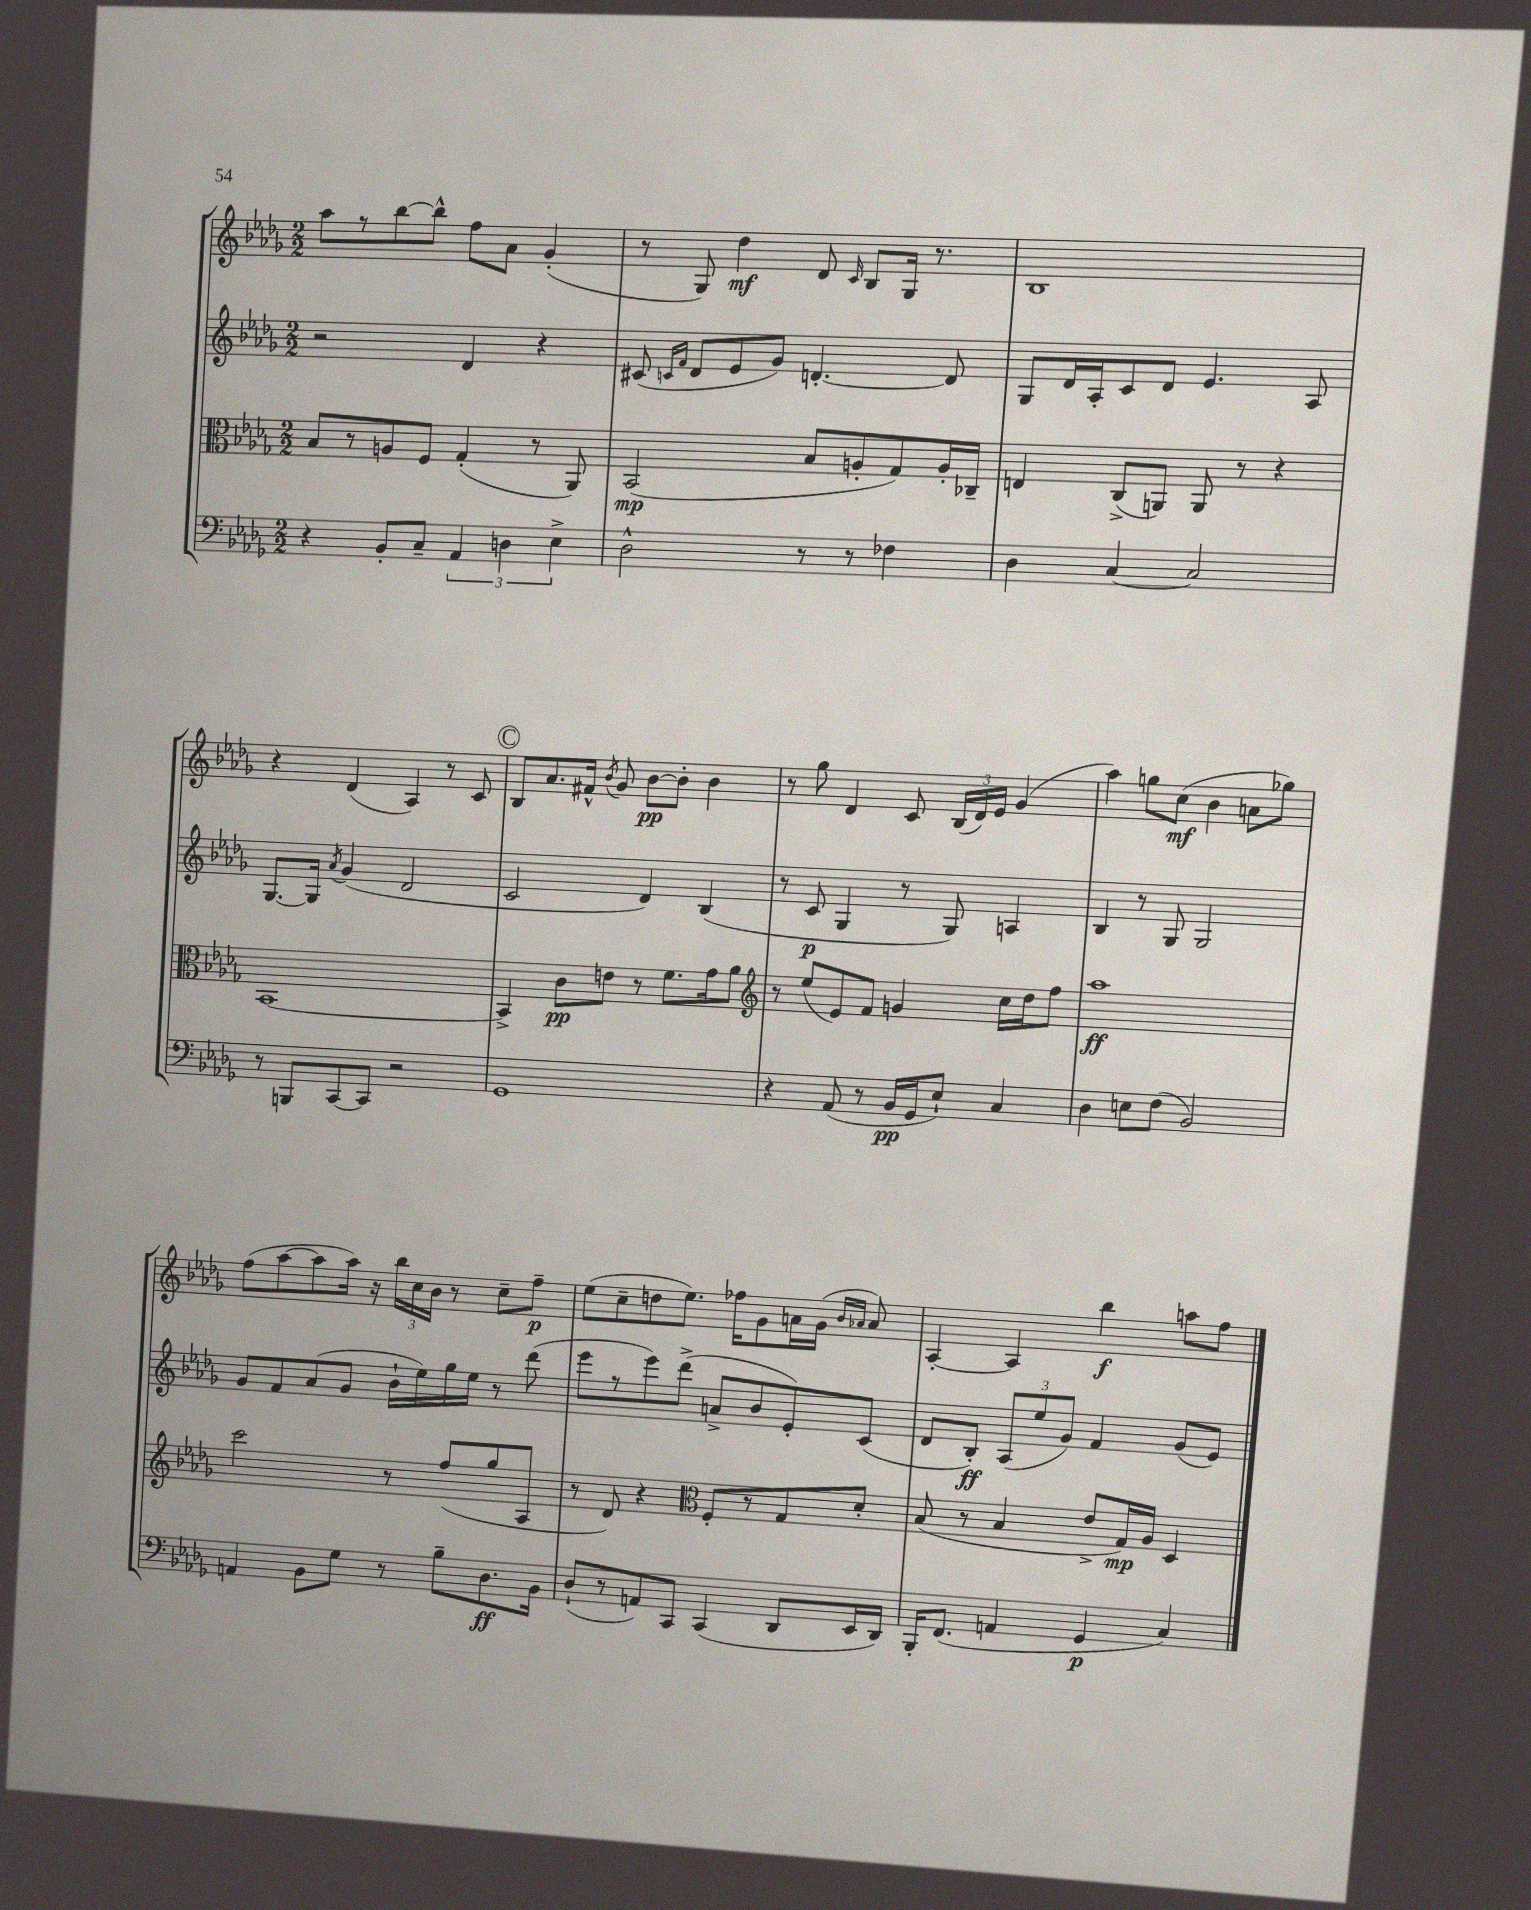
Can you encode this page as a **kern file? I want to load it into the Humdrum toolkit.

**kern	**kern	**kern	**kern
*staff4	*staff3	*staff2	*staff1
*clefF4	*clefC3	*clefG2	*clefG2
*k[b-e-a-d-g-]	*k[b-e-a-d-g-]	*k[b-e-a-d-g-]	*k[b-e-a-d-g-]
*M2/2	*M2/2	*M2/2	*M2/2
4r	8B-	2r	8aa-
.	8r	.	8r
8BB-'	8A	.	[8bb-
8C~	8F	.	8bb-^^]
6AA-	(4G-'	4d-	8ff
.	.	.	8a-
6D	.	.	.
.	8r	4r	(4g-'
6E-^	.	.	.
.	8AA-)	.	.
=	=	=	=
2D-^^	(2BB-	(8c#	8r
.	.	16qqc	.
.	.	16qqf	.
.	.	8d-	8G-)
.	.	8e-	4dd-
.	.	8g-)	.
8r	8B-	[4.d'	8d-
.	.	.	16qqc
8r	8A'	.	8B-
4F-	8G-)	.	16G-
.	.	.	8.r
.	16A'	8d]	.
.	16C-~	.	.
=	=	=	=
4D-	4E	8G-	1B-
.	.	16d-	.
.	.	16A-'	.
[4C	(8C^	8c	.
.	8AA)	8d-	.
2C]	8AA	4.e-	.
.	8r	.	.
.	4r	.	.
.	.	8A-	.
=	=	=	=
8r	[1BB-	[8.G-	4r
8BBB	.	.	.
.	.	16G-]	.
.	.	8qa-	.
[8CC	.	(4g-	(4d-
8CC]	.	.	.
2r	.	2d-	4A-)
.	.	.	8r
.	.	.	8c
=	=	=	=
1GG-	4BB-^]	2c	8B-
.	.	.	8.a-
.	8c	.	.
.	.	.	16f#^^
.	.	.	8qb-
.	8e	.	8g-
.	8r	4d-)	[8b-
.	8.f	.	8b-']
.	.	(4B-	4b-
.	16g-	.	.
.	8a-	.	.
=	=	=	=
*	*clefG2	*	*
4r	8r	8r	8r
.	(8ee-	8c	8gg-
(8AA-	8e-)	4G-	4d-
8r	8f	.	.
16BB-	4g	8r	8c
16GG-	.	.	.
8E-`)	.	8G-)	(24B-
.	.	.	24d-)
.	.	.	24e-
4C	16cc	4A	(4g-
.	16dd-	.	.
.	8ff	.	.
=	=	=	=
4D-	1aa-	4B-	4aa-)
8E	.	8r	8gg
(8F	.	8G-	(8cc
2BB-)	.	2G-	4b-
.	.	.	8a
.	.	.	8gg-)
=	=	=	=
4AA	2ccc	8g-	(8ff
.	.	8f	[8aa-
8BB-	.	(8a-	8aa-]
8G-	.	8g-	16aa-)
.	.	.	16r
8r	8r	16b-`	24bb-
.	.	.	24cc
.	.	16ee-)	.
.	.	.	24b-
8B-~	(8ff	16gg-	8r
.	.	16ee-	.
8.D-	8gg-	8r	8cc~
.	8A-	(8ddd-	8ff~
16BB-	.	.	.
=	=	=	=
(8D-`	8r	8eee-	(8ee-
8r	8d-)	8r	8cc~
8AA)	4r	8eee-)	8dd
8CC	.	(8ddd-^	8.ee-)
*	*clefC3	*	*
(4CC	8F'	8a^	.
.	.	.	16ff-
.	8r	8b-	8g-
8DD-	8G-	8e-')	16a
.	.	.	(16g-
.	.	.	16qqb-
.	.	.	16qqa-
16EE-	8d-'	(8c	8a-)
16DD-)	.	.	.
=	=	=	=
16BBB-'	(8B-	8d-	[4A-'
(8.FF	.	.	.
.	8r	8B-')	.
4AA	4B-	(12A-	4A-]
.	.	12ee-	.
.	.	12g-)	.
4GG-	8e-^	4f	4bb-
.	16G-)	.	.
.	16A-	.	.
4C)	4D-	(8g-	8aa
.	.	8e-)	8ff
==	==	==	==
*-	*-	*-	*-
